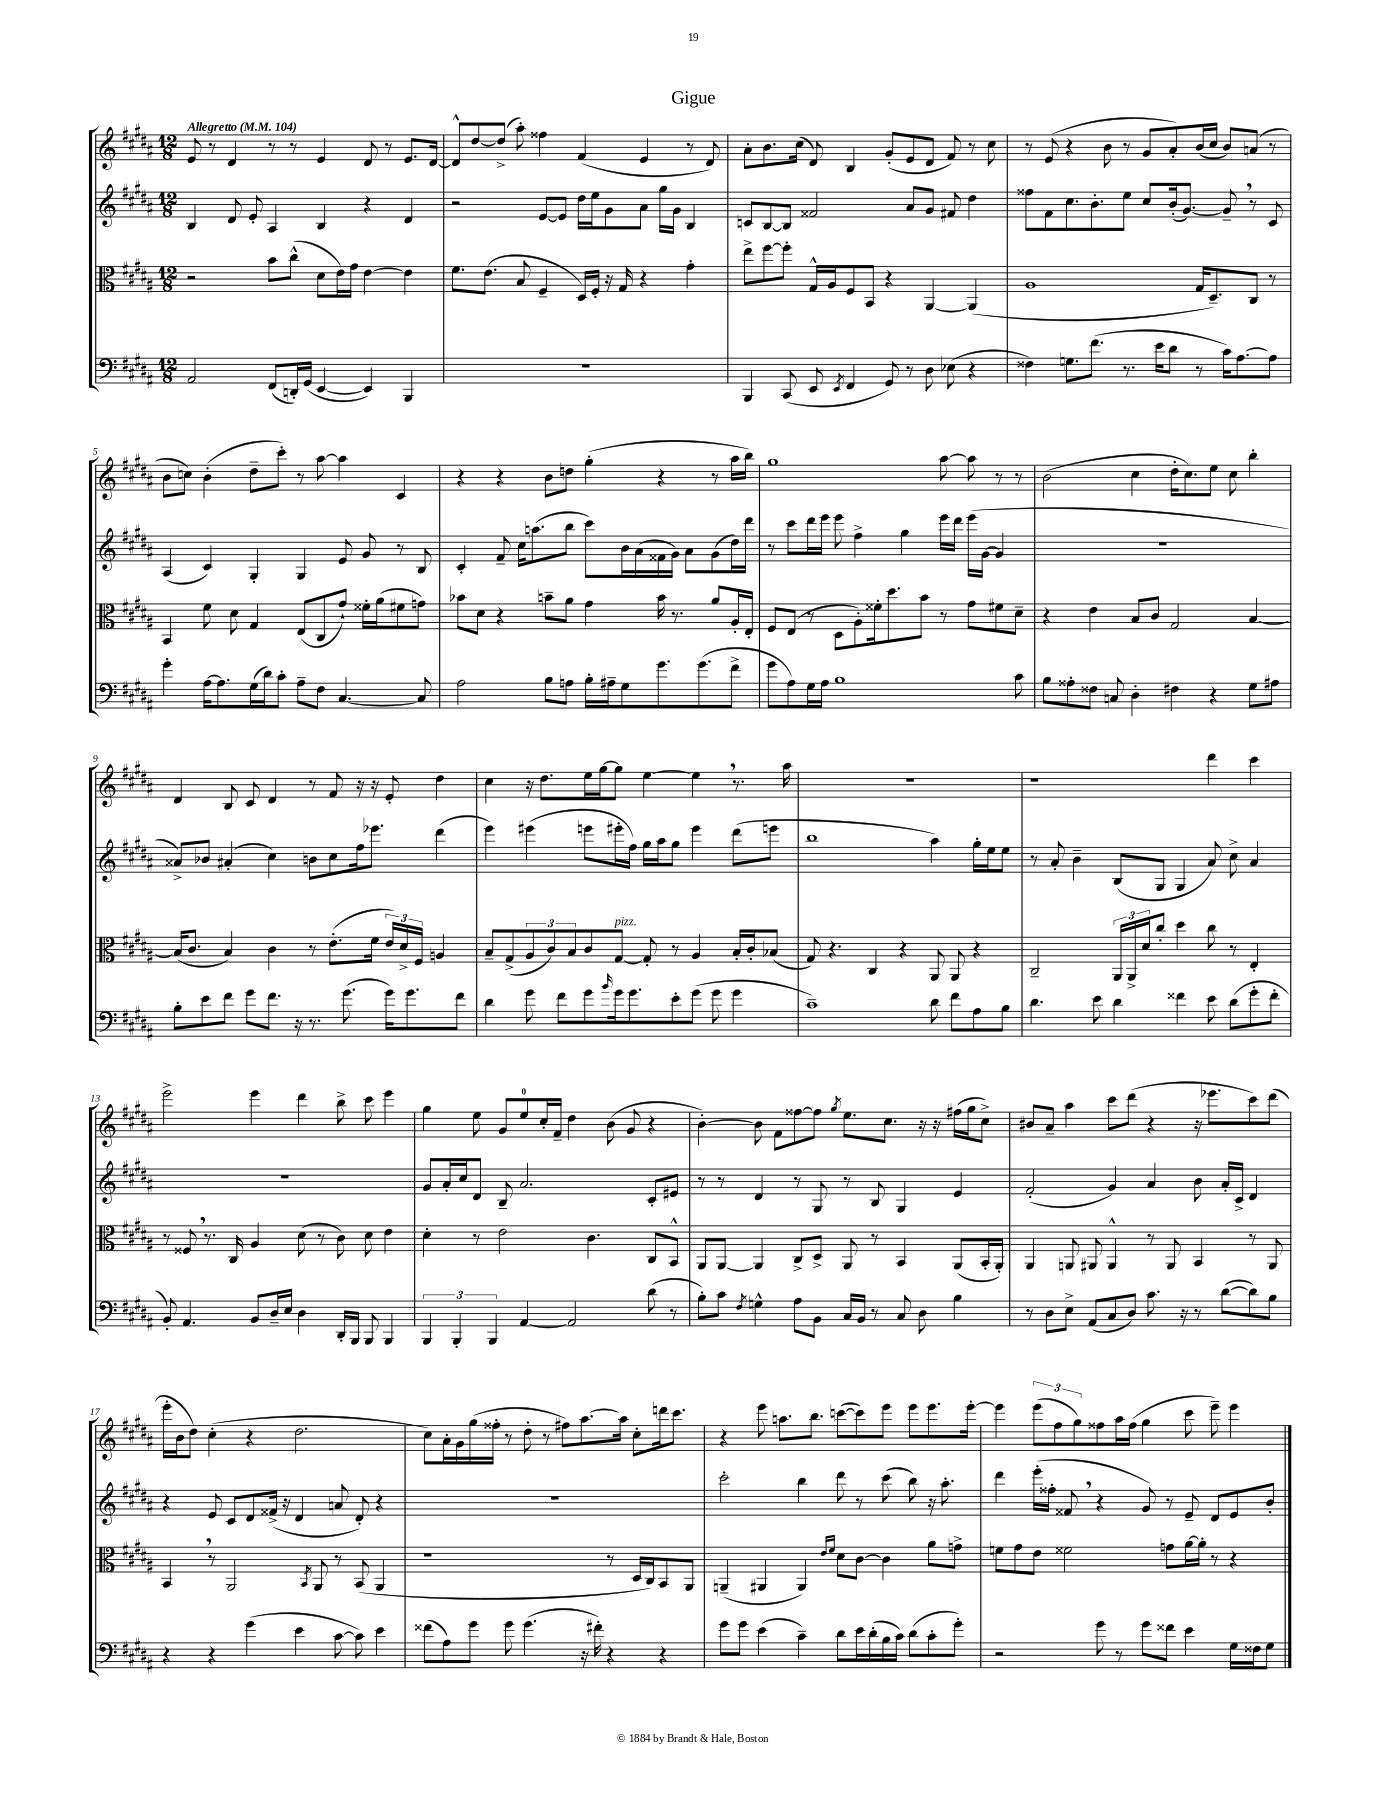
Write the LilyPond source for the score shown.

\header { title = "Gigue" }
<<
\new StaffGroup <<
\new Staff = "s0" {
    \clef treble \key b \major \numericTimeSignature \time 12/8 \tempo "Allegretto" 4 = 104
    e'8 r8 dis'4 r8 r8 e'4 dis'8 r8 e'8. dis'16~ |
    dis'8-^ dis''8~ dis''8->( ais''8-.) fisis''4 fis'4( e'4 r8 dis'8) |
    ais'8-. b'8. cis''16( dis'8) b4 gis'8-.( e'8 dis'8 fis'8) r8 cis''8 |
    r8 e'8( r4 b'8 r8 gis'8 ais'8-.) b'16( cis''16 b'8) a'8( r8 |
    b'8 c''8) b'4-.( dis''8-- cis'''8-.) r8 ais''8~ ais''4 cis'4 |
    r4 r4 b'8 d''8 gis''4-.( r4 r8 ais''16 b''16) |
    gis''1 ais''8~ ais''8 r8 r8 |
    b'2( cis''4 dis''16-. cis''8.) e''8 cis''8 b''4-. |
    dis'4 b8 cis'8 dis'4 r8 fis'8 r16 r16 e'8-. dis''4 |
    cis''4 r16 dis''8. e''16 gis''16~ gis''8 e''4~ e''4 \breathe r8. ais''16 |
    R1. |
    r1 dis'''4 cis'''4 |
    e'''2-> e'''4 dis'''4 b''8-> cis'''8 e'''4 |
    gis''4 e''8 gis'8 e''8-0 cis''16-. fis'16-- dis''4 b'8( gis'8 r4 |
    b'4~-.) b'8 fis'8 fisis''8~ fisis''8 \acciaccatura { gis''8 } e''8. cis''8. r16 r16 fis''16( gis''16 cis''8->) |
    bis'8 ais'8-- ais''4 cis'''8 dis'''8( r4 r16 ees'''8. cis'''8) dis'''8( |
    e'''16-. b'16 dis''8) cis''4-.( r4 dis''2. |
    cis''8) ais'16-. gis'16 gis''16( fisis''16-. r8 dis''8-. r8 fis''8) ais''8.~ ais''16 cis''8-. d'''16 cis'''8. |
    r4 e'''8 a''8. b''8. c'''8~( c'''8) e'''8 e'''8 e'''8. e'''16~-. |
    e'''4 \tuplet 3/2 { e'''8( fis''8 gis''8) } fisis''8 ais''16 fisis''16( gis''4 cis'''8 e'''8--) e'''4 \bar "|." |
}
\new Staff = "s1" {
    \clef treble \key b \major \numericTimeSignature \time 12/8
    b4 dis'8 e'8-. ais4 b4 r4 dis'4 |
    r2 e'8~ e'8 dis''16 e''16 gis'8 ais'8 gis''16 gis'16 b4 |
    c'8 b8~ b8 fisis'2 ais'8 gis'8 fis'8 dis''4 |
    fisis''8 fis'8 cis''8. b'8.-. e''8 cis''8 b'16-.( gis'8.~) gis'8-- \breathe r8 cis'8 |
    ais4( cis'4) gis4-. gis4 e'8 gis'8 r8 b8 |
    cis'4-. fis'8-- cis''16 a''8.( b''8 cis'''8) b'16 ais'16( fisis'16 gis'16) ais'8 gis'8( dis''16) dis'''16 |
    r8 cis'''8 dis'''16 e'''16 e'''8 fis''4-> gis''4 e'''16 dis'''16 e'''16( gis'16~ gis'4 |
    R1. |
    aisis'8->) bes'8 ais'4-.( cis''4) b'8 cis''8 fis''16 ees'''8. dis'''4( |
    e'''4) eis'''4( e'''8 eis'''16-. fis''16) gis''16 ais''16 gis''8 eis'''4 dis'''8( e'''8 |
    b''1 ais''4) gis''16-. e''16 e''8 |
    r8 ais'8-. b'4-- b8( gis8 gis4 ais'8) cis''8-> ais'4 |
    R1. |
    gis'8 ais'16-. cis''16 dis'8 b8-- ais'2. cis'8-. eis'8 |
    r8 r8 dis'4 r8 gis8 r8 b8 gis4 e'4 |
    fis'2-.( gis'4) ais'4 b'8 ais'16-. cis'16-> dis'4 |
    r4 e'8 cis'8 dis'8 fisis'16->( r16 dis'4 a'8 dis'8-.) r4 |
    R1. |
    cis'''2-. b''4 dis'''8 r8 cis'''8( b''8) r16 ais''8.-. |
    dis'''4 e'''16-.( fisis''16-. fisis'8 \breathe r4 gis'8) r8 e'8-- dis'8 e'8 b'8-. \bar "|." |
}
\new Staff = "s2" {
    \clef alto \key b \major \numericTimeSignature \time 12/8
    r2 b'8 cis''8-^( dis'8 e'16) gis'16 e'4~ e'4 |
    fis'8. e'8.( b8 fis4-- dis16) fis16-. r16 gis16 r4 gis'4-. |
    e''8-> fis''8~ fis''8-. gis16-^ ais16 fis8 b,8 r4 ais,4~ ais,4( |
    ais1 gis16 dis8.--) cis8 r8 |
    b,4 fis'8 dis'8 gis4 e8( cis8 gis'8-!) fisis'16-. ais'16( fis'8 g'8) |
    bes'8 dis'8 r4 b'8-- ais'8 gis'4 b'16 r8. ais'8 ais16-. e16-. |
    fis8 e8( r8 dis8 ais8-.) fisis'16-. dis''8. b'8 r8 gis'8 fis'8 dis'8-- |
    r4 e'4 b8 cis'8 gis2 b4~ |
    b16( cis'8. b4) cis'4 r8 e'8.-.( fis'16 \tuplet 3/2 { e'16) dis'16-> fis16 } a4 |
    b8-- gis8->( \tuplet 3/2 { ais8 cis'8) b8 } cis'8 gis8~^\markup { \italic "pizz." } gis8-. r8 ais4 b16-. cis'16-. bes8( |
    gis8) r4. cis4 r4 ais,8 ais,8 r4 |
    cis2-- \tuplet 3/2 { ais,16 ais,16-> dis'16 } cis''8-. dis''4 cis''8 r8 e4-. |
    r8 fisis8 \breathe r8. cis16 ais4 dis'8( r8 cis'8) dis'8 e'4 |
    dis'4-. r8 e'2 cis'4. cis8 b,8-^ |
    ais,8 ais,8~ ais,4 cis8-> dis8-> ais,8 r8 b,4 ais,8( b,16-. ais,16-.) |
    ais,4 a,8 ais,8 ais,4-^ r8 ais,8 b,4 r8 ais,8 |
    b,4 \breathe r8 ais,2 \acciaccatura { b,8 } ais,8 r8 b,8( ais,4 |
    r1 r8 dis16 cis16) b,8 ais,8 |
    a,4--( ais,4 ais,4) \grace { e'16 fis'16 } dis'8 cis'8~ cis'4 ais'8 g'8-> |
    f'8 gis'8 e'8 fisis'2 g'8 ais'16~ ais'16-. r8 r4 \bar "|." |
}
\new Staff = "s3" {
    \clef bass \key b \major \numericTimeSignature \time 12/8
    ais,2 fis,8( d,16-.) gis,16( e,4~ e,4) b,,4 |
    R1. |
    b,,4 cis,8( e,8 \acciaccatura { e,8 } fis,4 gis,8) r8 dis8 ees8( r4 |
    fisis4) g8. fis'8.( r8. e'16 dis'8 r8 cis'16) ais8.~ ais8 |
    gis'4-. ais16~ ais8. gis16( dis'16) cis'8-. ais8-- fis8 cis4.~ cis8 |
    ais2 b8 a8 b16-. ais16-- gis8 gis'8. gis'8.( fis'8-> |
    gis'8 ais8) gis16 ais16 b1 cis'8 |
    b8 aisis8-. fisis8 c8 dis4-. fis4 r4 gis8 ais8 |
    b8-. e'8 fis'8 gis'8 fis'8. r16 r8. gis'8.( gis'16) gis'8. fis'8 |
    dis'4 gis'8 fis'8 gis'8 \grace { b'16 } gis'16 gis'8. e'8-. gis'8( gis'8 gis'4 |
    cis'1--) dis'8 fis'8 ais8 b8 |
    dis'4. e'8 dis'4 fisis'4 e'8 dis'8( gis'8-. fisis'8-. |
    b,8-.) ais,4. b,8 dis16-- e16 dis4 dis,16-. b,,16 b,,8 b,,4 |
    \tuplet 3/2 { b,,4 b,,4-. b,,4 } ais,4~ ais,2 dis'8( r8 |
    b8-.) cis'8 \acciaccatura { fis8 } g4-^ ais8 b,8 cis16 b,16 r8 cis8 dis8 b4 |
    r8 dis8 e8-> ais,8( cis8 dis8) cis'8. r16 r8 dis'8~( dis'8) b8 |
    r4 r4 gis'4( e'4 cis'8~ cis'8) e'4 |
    fisis'8( ais8) gis'8 gis'8 gis'4.( r16 fis'16-.) r4 r4 |
    gis'8 gis'8 e'4( cis'4--) dis'8 e'16 dis'16-.( b16 cis'16) dis'8( cis'8-. gis'8-.) |
    r2 gis'8 r8 gis'8 fisis'8 e'4 gis16 fisis16 gis8 \bar "|." |
}
>>
>>
